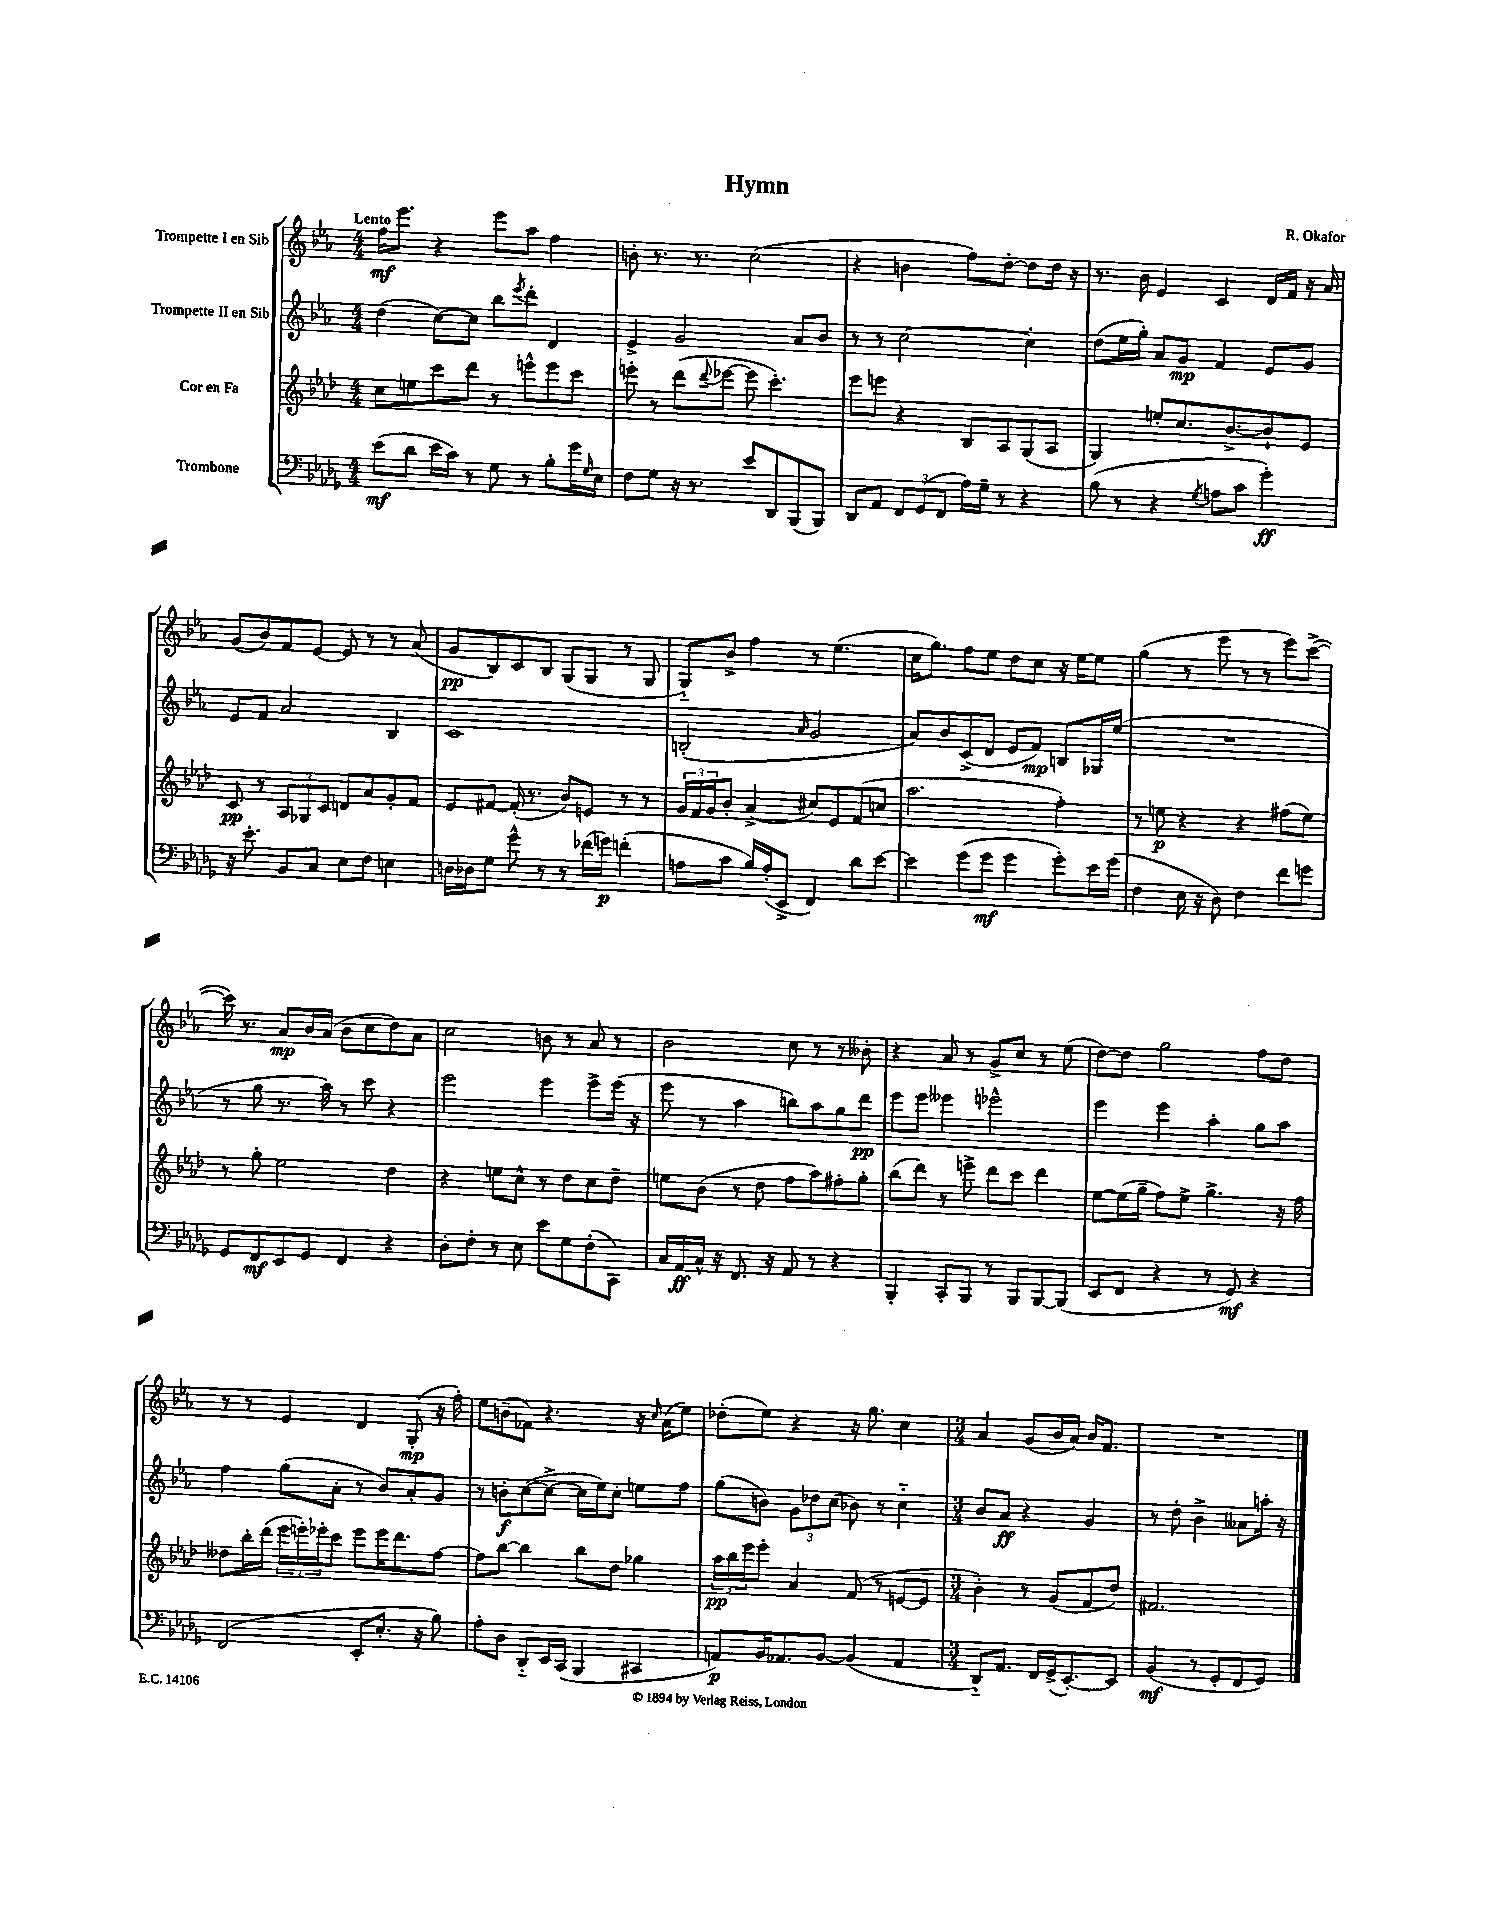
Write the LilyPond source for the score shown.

\header { title = "Hymn" composer = "R. Okafor" }
<<
\new StaffGroup <<
\new Staff = "s0" \with { instrumentName = "Trompette I en Sib" } {
    \clef treble \key ees \major \numericTimeSignature \time 4/4 \tempo "Lento"
    f''16\mf ees'''8. r4 ees'''8 aes''8 f''4 |
    b'8-. r8. r8. c''2( |
    r4 b'4 f''8) d''8~-. d''8 d''16 r16 |
    r8. bes'16 ees'4 c'4 d'16 f'16 r16 aes'16 |
    g'8( bes'8) f'8 ees'8~ ees'8 r8 r8 aes'8( |
    g'8\pp bes8) c'8 bes8 g8( g8 r8 g8 |
    g8-_) bes'8-> f''4 r8 ees''4.( |
    c''16 g''8.) f''8 ees''8 d''8 c''8 r16 ees''16~ ees''8 |
    g''4( r8 ees'''8 r8 r8 ees'''8) c'''8~->( |
    c'''16) r8. aes'8\mp bes'16 aes'16( bes'8 c''8 d''8) aes'8 |
    c''2 b'8 r8 aes'8 r8 |
    bes'2 c''8 r8 r8 beses'8-. |
    r4 aes'8 r8 g'8-> c''8 r8 ees''8( |
    d''8~) d''8 g''2 f''8 d''8 |
    r8 r8 ees'4 d'4 g8-.\mp( r16 f''16-.) |
    ees''8 b'8--( fes'8) r4. r16 \grace { c''16 } aes'16( ees''8) |
    des''8-.( ees''8) r4 r16 g''8. c''4 |
    \numericTimeSignature \time 3/4 aes'4 g'8( bes'16 aes'16) bes'16 f'8. |
    R2. \bar "|." |
}
\new Staff = "s1" \with { instrumentName = "Trompette II en Sib" } {
    \clef treble \key ees \major \numericTimeSignature \time 4/4
    d''4( c''8~) c''8 bes''8 \acciaccatura { ees'''8 } d'''8-. d'4 |
    ees'4-> g'2 aes'8 bes'8 |
    r8 r8 c''2~ c''4-. |
    d''8( ees''16 g''16-.) aes'8 g'8\mp f'4 ees'8 g'8 |
    ees'8 f'8 aes'2 bes4 |
    c'1 |
    b2-.( \grace { aes'16 } g'2 |
    aes'8) bes'8 c'8->( d'8 ees'8 f'8\mp) b8 ges16 ees''16( |
    R1 |
    r8 g''8 r8. aes''16) r8 c'''8 r4 |
    ees'''2 ees'''4 ees'''8-> ees'''16( r16 |
    ees'''8 r8 aes''4 b''8) aes''8 g''8 d'''8\pp |
    ees'''8 ees'''8 eeses'''4 ees'''2-^ |
    ees'''4 ees'''4 aes''4-. g''8 aes''8 |
    f''4 g''8( aes'8-. r8 bes'8) aes'8-. g'8 |
    r8 b'8-.\f c''8~( c''8~-> c''16 ees''16) c''8-. e''8 f''8 |
    g''8( b'8) \tuplet 3/2 { g'8 des''8 c''8( } bes'8) r8 c''4-_ |
    \numericTimeSignature \time 3/4 bes'8 aes'8\ff r4 g'4 |
    r8 d''8-. bes'4-> aeses'8 a''16-. r16 \bar "|." |
}
\new Staff = "s2" \with { instrumentName = "Cor en Fa" } {
    \clef treble \key aes \major \numericTimeSignature \time 4/4
    c''8 e''8 c'''8 des'''8 r8 e'''8-^ e'''8 c'''8 |
    e'''8-. r8 des'''8( \appoggiatura { des'''8 } ees'''8~ ees'''8 c'''4.-.) |
    ees'''8 e'''8 r4 bes8 aes8 g8( aes8 |
    g4) e''8-. c''8. bes'8.~-> bes'8-! ees'8 |
    c'8\pp r8 \tuplet 3/2 { aes8 ges8 c'8 } d'8 aes'8 g'8-. f'8 |
    ees'8 fis'8~ fis'16-.( r8. bes'8) e'8 r8 r8 |
    \tuplet 3/2 { g'16 f'16 g'16 } bes'8-. aes'4->( cis''8) ees'8 f'8( c''8 |
    aes''2. f''4-.) |
    r8 e''8\p r4 r4 fis''8( e''8) |
    r8 g''8-. ees''2 des''4 |
    r4 e''8 c''8-^ r8 des''8 c''8 des''8-- |
    e''8 bes'8( r8 des''8 f''8 aes''8) fis''8-. g''8-. |
    bes''8( des'''8) r8 e'''8-> des'''8 c'''8 des'''4 |
    ees''8~ ees''16( g''16-- f''8) ees''8-> g''4.-> r16 f''16 |
    deses''8 bes''16-. des'''16( \tuplet 3/2 { ees'''16 e'''16-.) ees'''16-. } c'''8 ees'''8 ees'''16 des'''8. f''8~ |
    f''8 bes''8~ bes''4 bes''8 des''8 ges''4 |
    \tuplet 3/2 { aes''16\pp bes''16 ees'''16 } ees'''8-. aes'4 f'8( r8 e'8~ e'8 |
    \numericTimeSignature \time 3/4 bes'4-.) r8 g'8( f'8 des''8) |
    fis'2. \bar "|." |
}
\new Staff = "s3" \with { instrumentName = "Trombone" } {
    \clef bass \key des \major \numericTimeSignature \time 4/4
    ees'8\mf( des'8 ees'16 c'16) r8 ges8 r8 bes8-. ges'16 \grace { ges16 } ees16 |
    f8 ges8 r16 r8. ees'8 des,8 bes,,8( bes,,8) |
    des,8 aes,8 \tuplet 3/2 { f,8 ges,8( f,8 } aes16) ges16-- r8 r4 |
    bes8( r8 r4 \acciaccatura { ges8 } a8 c'8 ges'4-.\ff) |
    r16 ees'8.-. bes,8 c8 ees8 f8 e4 |
    d16 des16 ges8 ges'8-^ r8 r8 fes'16( g'16\p) f'4-.( |
    a8 c'8 bes16) a16-.( ees,8-> f,4) des'8 ees'8~ |
    ees'4 ges'8( ges'8\mf ges'4 ges'8-.) ees'16 ges'16( |
    f4 ees16 r16 des8) f4 f'8 g'8 |
    ges,8 f,8\mf ees,8 ges,8 f,4 r4 |
    des8-. f8-. r8 ees8 ees'8 ges8 f8-.( c,8) |
    c16 aes,16\ff c16-^ r16 f,8. r16 aes,8 r8 r4 |
    bes,,4-. c,8-. bes,,8 r8 bes,,8 bes,,8~ bes,,8( |
    ees,8 f,8 r4 r8 ges,8\mf) r4 |
    f,2( ees,8-. ees8.-. r16 bes8) |
    aes8-. des8 des,8-_ ees,16 c,16( bes,,4 cis,4 |
    a,8\p) bes,16 aes,8. bes,8~ bes,4( aes,4 |
    \numericTimeSignature \time 3/4 des,8-_) aes,8. f,16 ges,16->( ees,8.~-.) ees,8 |
    bes,4\mf( r8 ges,8-. f,8 ges,8) \bar "|." |
}
>>
>>
\layout { \context { \Score \remove "Bar_number_engraver" } }
